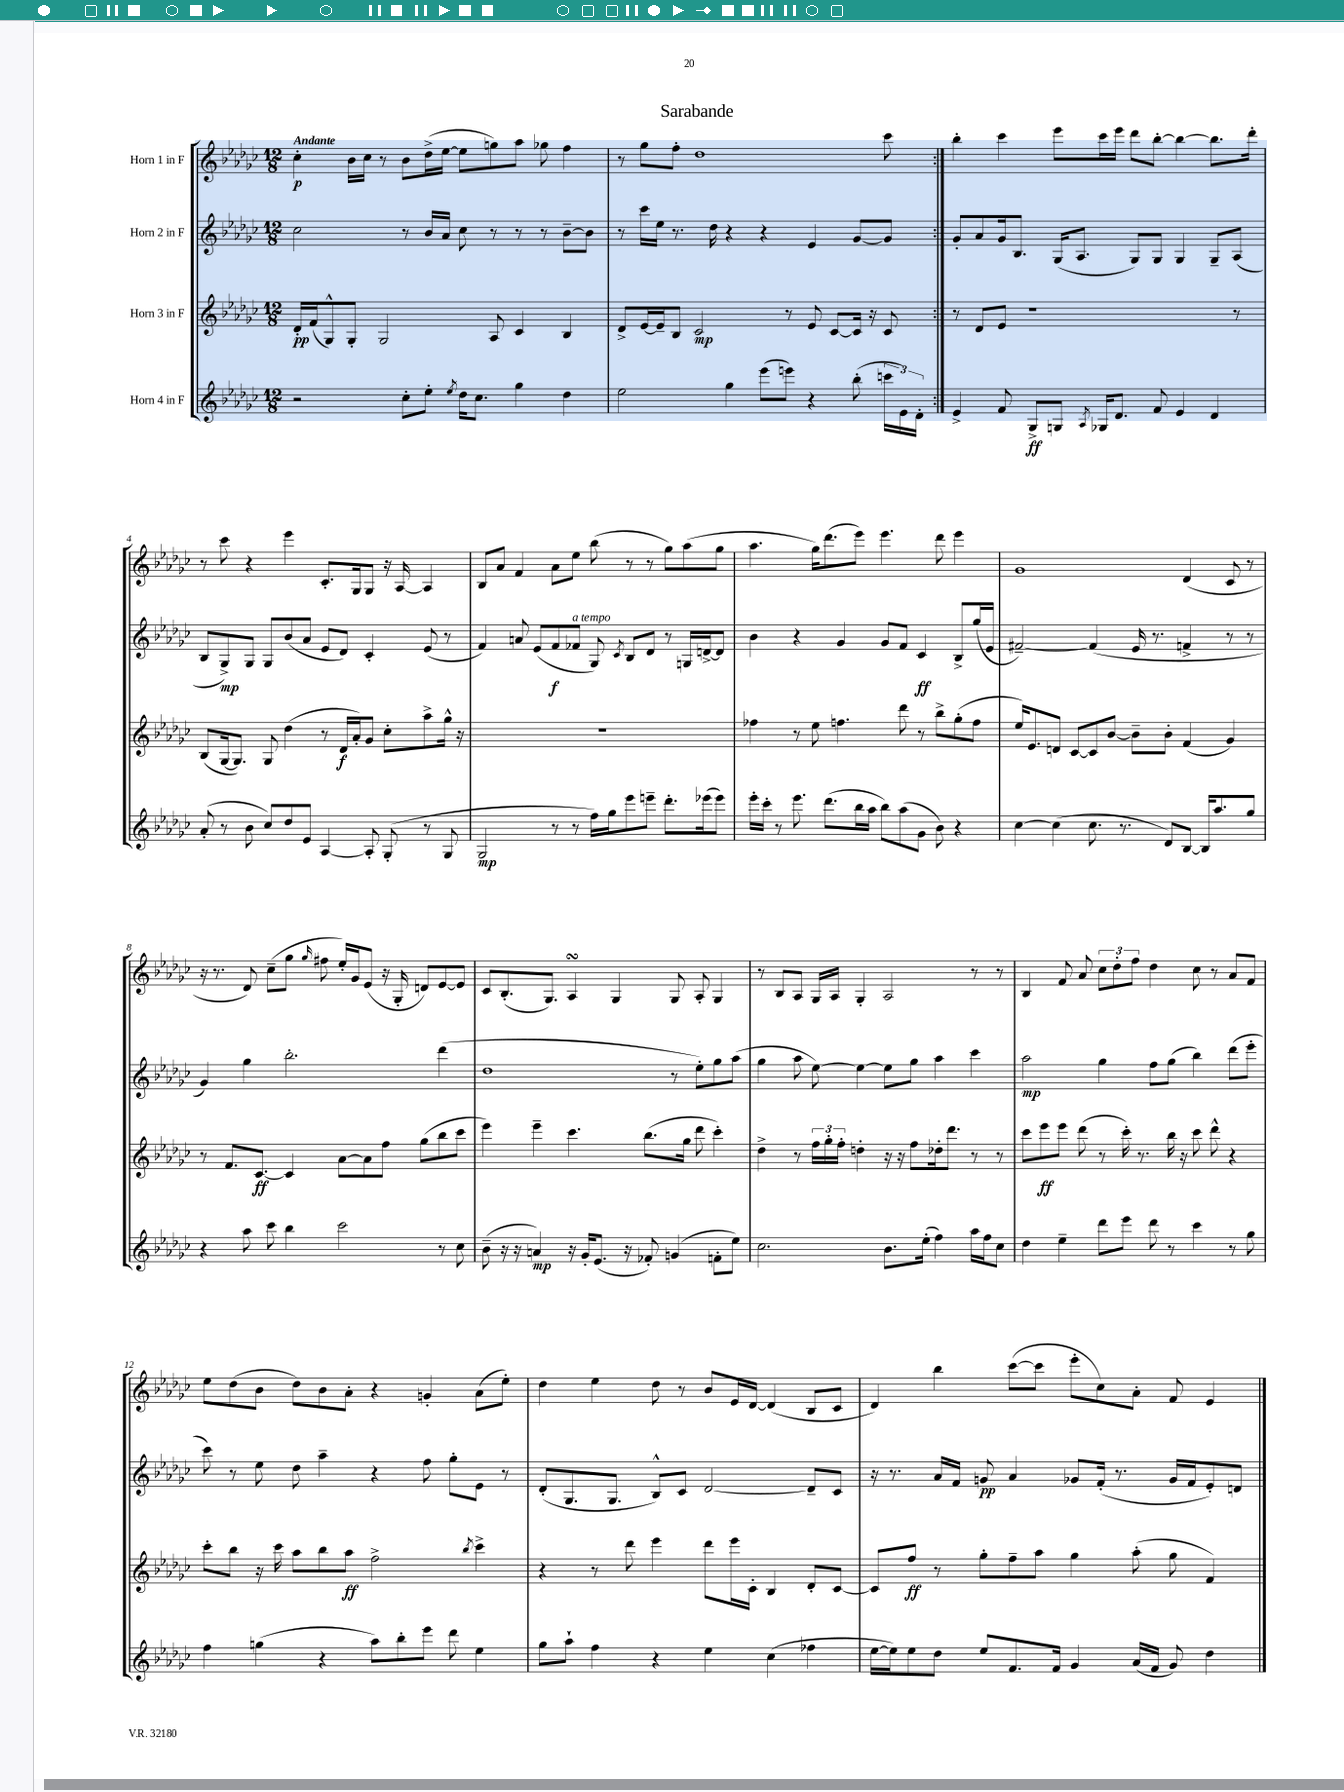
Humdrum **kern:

**kern	**kern	**kern	**kern
*staff4	*staff3	*staff2	*staff1
*clefG2	*clefG2	*clefG2	*clefG2
*k[b-e-a-d-g-c-]	*k[b-e-a-d-g-c-]	*k[b-e-a-d-g-c-]	*k[b-e-a-d-g-c-]
*M12/8	*M12/8	*M12/8	*M12/8
2r	16d-'	2cc-	4cc-'
.	(16f	.	.
.	8G-^^)	.	.
.	8G-'	.	16b-
.	.	.	16cc-
.	2G-	.	8r
8cc-'	.	8r	8b-
8ee-'	.	16b-	(16dd-^
.	.	16a-	[16ee-
8qee-	.	.	.
16dd-	.	8cc-	8ee-]
8.cc-	.	.	.
.	8A-	8r	8gg)
4gg-	4c-	8r	8aa-
.	.	8r	8gg-
4dd-	4B-	[8b-~	4ff
.	.	8b-]	.
=	=	=	=
2ee-	8d-^	8r	8r
.	[16e-	16ccc-	8gg-
.	16e-~]	16ee-	.
.	8B-	8.r	8ff'
.	2c-	.	1dd-
.	.	16dd-	.
4gg-	.	4r	.
(8eee-	.	4r	.
8eee)	8r	.	.
4r	8e-	4e-	.
.	[8c-	.	.
(8bb-'	16c-]	[8g-	.
.	16r	.	.
24ccc	8c-	8g-]	8ccc-
24e-)	.	.	.
24d-'	.	.	.
=:|!	=:|!	=:|!	=:|!
4e-^	8r	8g-'	4bb-'
.	8d-	8a-	.
8f	8e-	16g-	4ccc-
.	.	8.B-	.
8G-^	1r	.	.
8G	.	(16G-	8eee-
.	.	8.A-	.
8qA-	.	.	.
16G-	.	.	16ccc-
8.d-	.	.	16eee-
.	.	8G-)	8ddd-
8f	.	8G-	[8bb-'
4e-	.	4G-	4bb-_
4d-	.	8G-~	8.bb-]
.	8r	(8A-	.
.	.	.	16ddd-'
=	=	=	=
(8a-'	(8B-	8B-	8r
8r	[16G-	8G-^)	8ccc-
.	8.G-])	.	.
8b-	.	8G-	4r
8cc-)	8G-	8G-	.
8dd-	(4dd-	(8b-	4eee-
8e-	.	8a-	.
[4A-	8r	8e-	8.c-'
.	16d-	8d-)	.
.	16a-')	.	16G-
8A-']	8g-	4c-'	8G-
(8G-'	8cc-'	.	16r
.	.	.	[16A-
8r	8aa-^	(8e-	4A-]
8G-	16gg-^^	8r	.
.	16r	.	.
=	=	=	=
2G-	1.r	4f)	8B-
.	.	.	8a-
.	.	8a	4f
.	.	(8e-	.
8r	.	8f	8a-
8r	.	8f-	8ee-
16ff)	.	8G-)	(8bb-
16gg-	.	.	.
.	.	8qc-	.
8eee-	.	8B-	8r
8eee~	.	8d-	8r
8.ddd-'	.	8r	8gg-)
.	.	16G	(8aa-
(16eee-	.	[16d^	.
8eee-)	.	8d]	8gg-
=	=	=	=
16eee-'	4ff-	4b-	4.aa-
16ccc-'	.	.	.
8r	.	.	.
8.eee-	8r	4r	.
.	8ee-	.	16gg-)
(8.ddd-	.	.	(8.ddd-
.	4.ff	4g-	.
16bb-	.	.	8eee-)
16aa-	.	.	.
8bb-)	.	8g-	4.eee-
(8aa-	8ddd-	8f	.
8g-	8r	4c-	.
8b-)	8bb-^	.	8ddd-
4r	(8gg-'	8B-^	4eee-
.	8ff	(16gg-	.
.	.	16e-	.
=	=	=	=
[4cc-	16ee-)	[2f#~)	1g-
.	8.e-	.	.
(4cc-]	8d	.	.
.	[8c-	.	.
8.cc-	8c-]	(4f#]	.
.	[8b-	.	.
8.r	.	.	.
.	8b-~]	16e-	.
.	.	8.r	.
8d-)	8b-'	.	.
[8B-	(4f	4f^	(4d-
16B-]	.	.	.
8.aa-	.	.	.
.	4g-)	8r	8c-
8gg-	.	8r	8r
=	=	=	=
4r	8r	4g-)	16r
.	.	.	8.r
.	8.f	.	.
8aa-	.	4gg-	8d-)
.	[8.c-	.	.
8ccc-	.	.	(8cc-~
4bb-	4c-]	2.bb-'	8gg-
.	.	.	16qqgg-
.	.	.	8ff#
2ccc-	[8a-	.	16ee-')
.	.	.	16g-
.	8a-]	.	(8e-
.	8ff	.	16r
.	.	.	16G-'
.	(8gg-	.	8d)
8r	8bb-	(4ddd-	[8e-
8cc-	8ccc-	.	8e-]
=	=	=	=
(8b-~	4eee-)	1dd-	8c-
16r	.	.	(8.B-'
16r	.	.	.
4a)	4eee-~	.	.
.	.	.	8.G-)
16r	4.ccc-	.	4A-
16g-'	.	.	.
(8.e-	.	.	.
.	.	.	4G-
16r	.	.	.
8f-')	(8.bb-	.	.
(4g	.	8r	8G-
.	16gg-	.	.
.	8ddd-	8ee-')	8A-'
8f'	4ccc-')	8gg-	4G-
8ee-)	.	(8aa-	.
=	=	=	=
2.cc-	4dd-^	4gg-	8r
.	.	.	8B-
.	8r	8aa-	8A-
.	24ff	[8ee-)	16G-
.	24gg-'	.	.
.	.	.	16A-
.	24ff'	.	.
.	4dd'	4ee-_	4G-'
8.b-	16r	8ee-]	2A-
.	16r	.	.
.	8ff	8gg-	.
(16ee-'	.	.	.
4ff)	16dd-'	4aa-	.
.	8.ddd-	.	.
16aa-	8r	4ccc-	8r
16ff	.	.	.
8cc-	8r	.	8r
=	=	=	=
4dd-	8ccc-	2aa-	4B-
.	8eee-	.	.
4ee-~	8eee-	.	8f
.	(8ddd-	.	8a-
8ddd-	8r	4gg-	12cc-
.	.	.	12dd-'
8eee-	16ccc-')	.	.
.	.	.	12ff
.	8.r	.	.
8ddd-	.	8ff	4dd-
8r	16bb-	(8gg-	.
.	16r	.	.
4ccc-	8ccc-	4bb-)	8cc-
.	8ddd-^^	.	8r
8r	4r	(8ddd-	8a-
8gg-	.	8eee-'	8f
=	=	=	=
4ff	8ccc-'	8ccc-)	8ee-
.	8bb-	8r	(8dd-
(4gg	16r	8ee-	8b-
.	16ccc-	.	.
.	8aa-	8dd-	8dd-)
4r	8bb-	4aa-~	8b-
.	8aa-	.	8a-'
8aa-)	2ff^	4r	4r
8bb-'	.	.	.
8eee-	.	8ff	4g'
8ddd-	.	8gg-'	.
.	8qbb-	.	.
4ee-	4ccc-^	8e-	(8a-
.	.	8r	8ee-')
=	=	=	=
8gg-	4r	(8d-'	4dd-
8aa-`	.	8.G-	.
4ff	8r	.	4ee-
.	.	8.G-	.
.	8ddd-	.	.
4r	4eee-	8B-^^)	8dd-
.	.	8c-	8r
4ee-	8ddd-	[2d-	8b-
.	16eee-	.	16e-
.	16c-'	.	[16d-
(4cc-	4B-	.	(4d-]
4ff-	8d-'	8d-~]	8B-
.	[8c-	8c-	8c-
=	=	=	=
[16ee-	8c-]	16r	4d-)
16ee-])	.	8.r	.
8ee-	8ff	.	.
8dd-	8r	16a-	4bb-
.	.	16f	.
8ee-	8gg-'	8g	.
8.f	8ff~	4a-	([8ccc-
.	8aa-	.	8ccc-]
16f	.	.	.
4g-	4gg-	8g-	8eee-'
.	.	(16f'	8cc-)
.	.	8.r	.
(16a-	(8aa-'	.	8a-'
16f	.	.	.
8g-)	8gg-	16g-	8f
.	.	16f	.
4dd-	4f)	8e-')	4e-
.	.	8d	.
==	==	==	==
*-	*-	*-	*-
